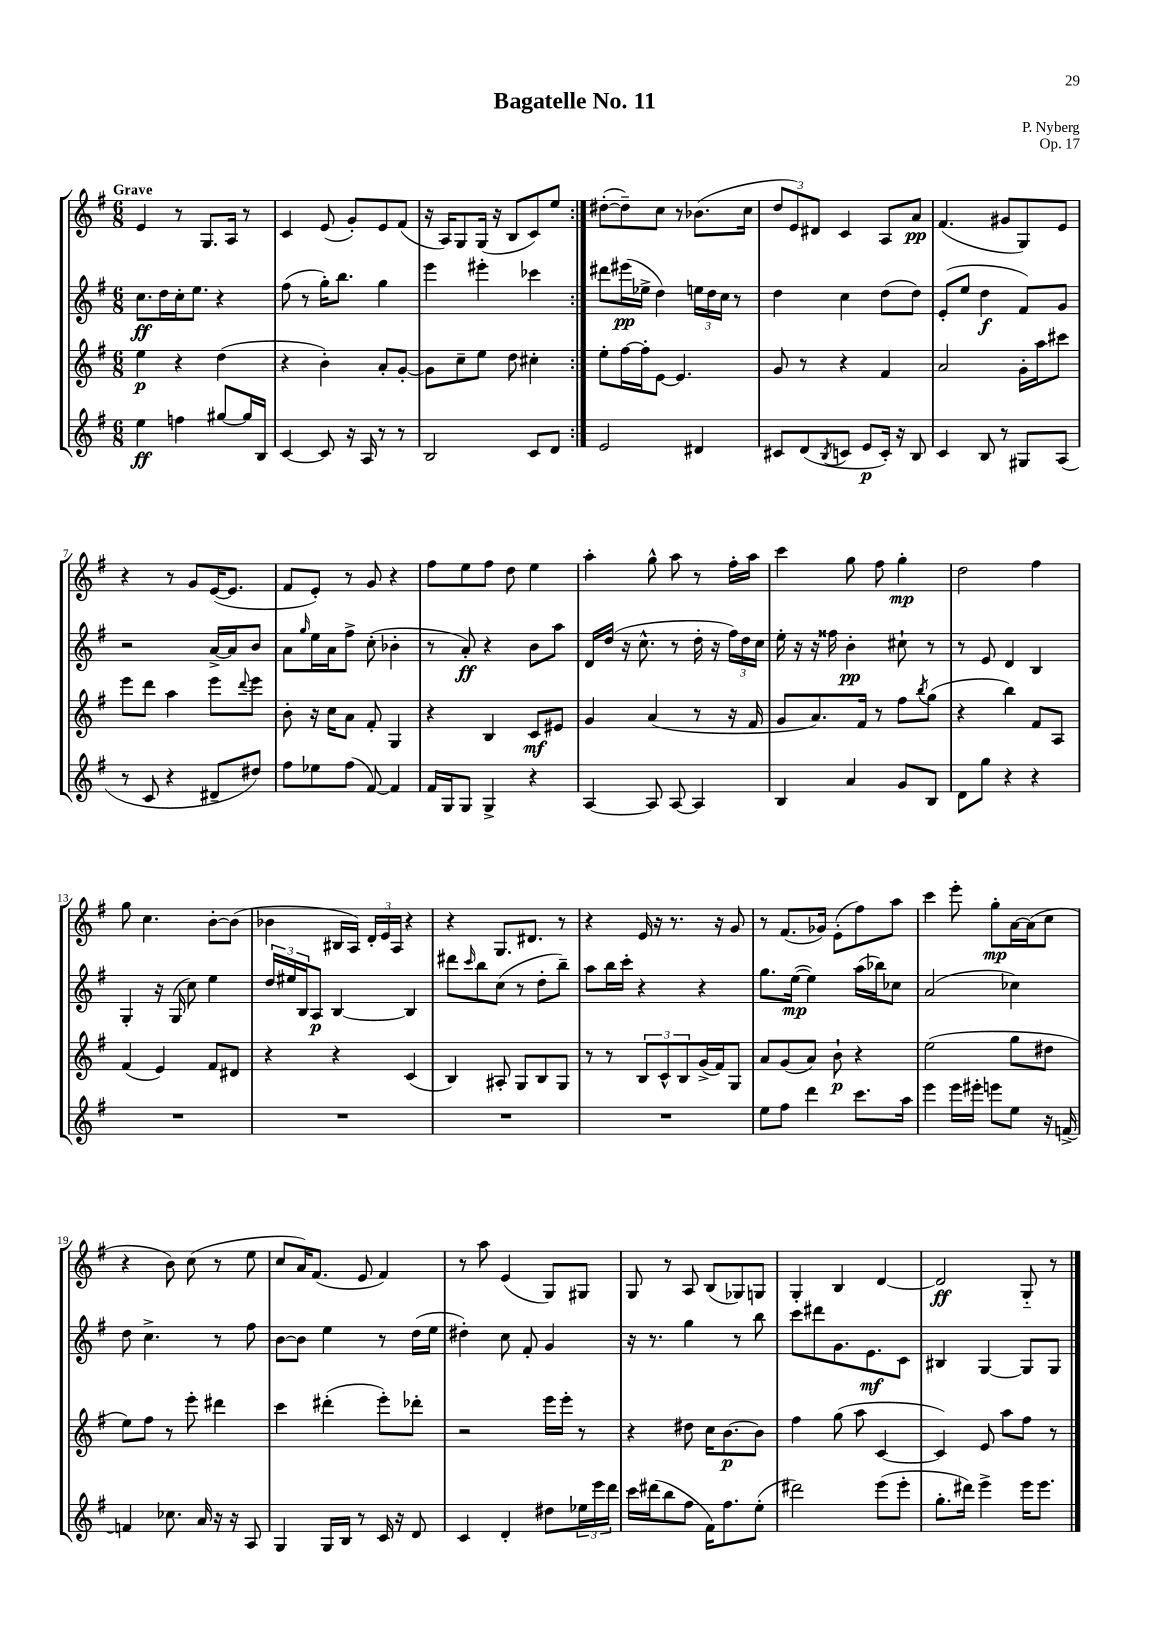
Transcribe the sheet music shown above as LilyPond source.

\header { title = "Bagatelle No. 11" composer = "P. Nyberg" opus = "Op. 17" }
<<
\new StaffGroup <<
\new Staff = "s0" {
    \clef treble \key g \major \numericTimeSignature \time 6/8 \tempo "Grave"
    \repeat volta 2 { e'4 r8 g8. a16 r8 |
    c'4 e'8( g'8-.) e'8 fis'8( |
    r16 a16) g8 g16( r16 b8 c'8) e''8 | }
    dis''8~-.( dis''8--) c''8 r8 bes'8.( c''16 |
    \tuplet 3/2 { d''8 e'8) dis'8 } c'4 a8 a'8\pp |
    fis'4.( gis'8 g8) e'8 |
    r4 r8 g'8 e'16~( e'8. |
    fis'8 e'8-.) r8 g'8 r4 |
    fis''8 e''8 fis''8 d''8 e''4 |
    a''4-. g''8-^ a''8 r8 fis''16-. a''16 |
    c'''4 g''8 fis''8 g''4-.\mp |
    d''2 fis''4 |
    g''8 c''4. b'8~-. b'8( |
    bes'4 bis16 a16) \tuplet 3/2 { d'16-. e'16 a16 } r4 |
    r4 g8. dis'8. r8 |
    r4 e'16 r16 r8. r16 g'8 |
    r8 fis'8.( ges'16) e'8-.( fis''8) a''8 |
    c'''4 e'''8-. g''8-.\mp a'16~ a'16( c''8 |
    r4 b'8) c''8( r8 e''8 |
    c''8 a'16) fis'8.( e'8 fis'4) |
    r8 a''8 e'4( g8) gis8 |
    g8 r8 a8 b8( ges8) g8 |
    g4-. b4 d'4~ |
    d'2\ff g8-_ r8 \bar "|." |
}
\new Staff = "s1" {
    \clef treble \key g \major \numericTimeSignature \time 6/8
    \repeat volta 2 { c''8.\ff d''16 c''16-. e''8. r4 |
    fis''8( r8 g''16-.) b''8. g''4 |
    e'''4 eis'''4-. ces'''4 | }
    dis'''8 eis'''16\pp( ees''16-> d''4) \tuplet 3/2 { e''16 d''16 c''16 } r8 |
    d''4 c''4 d''8( d''8) |
    e'8-.( e''8 d''4\f fis'8) g'8 |
    r2 a'16~-> a'16 b'8 |
    a'8 \grace { g''16 } e''16 a'16 fis''8-> c''8-.( bes'4-. |
    r8 a'8-.\ff) r4 b'8 a''8 |
    d'16 d''16( r16 c''8.-^ r8 d''16-. r16 \tuplet 3/2 { fis''16) d''16 c''16 } |
    e''16-. r16 r16 fisis''16 b'4-.\pp cis''8-! r8 |
    r8 e'8 d'4 b4 |
    g4-. r16 g16( c''8) e''4 |
    \tuplet 3/2 { d''16 eis''16 b16 } a8\p b4~ b4 |
    dis'''8 \grace { c'''16 } b''8 c''8( r8 d''8-. b''8--) |
    a''8 b''16 c'''16-. r4 r4 |
    g''8. e''16~\mp( e''4) a''16( bes''16) ces''8 |
    a'2( ces''4) |
    d''8 c''4.-> r8 fis''8 |
    b'8~ b'8 e''4 r8 d''16( e''16 |
    dis''4-.) c''8 fis'8-. g'4 |
    r16 r8. g''4 r8 b''8 |
    c'''8 dis'''8 g'8. e'8.\mf c'8 |
    bis4 g4~ g8 g8 \bar "|." |
}
\new Staff = "s2" {
    \clef treble \key g \major \numericTimeSignature \time 6/8
    \repeat volta 2 { e''4\p r4 d''4( |
    r4 b'4-.) a'8-. g'8~-. |
    g'8 c''8-- e''8 d''8 cis''4-. | }
    e''8-. fis''16~ fis''16-. e'8~ e'4. |
    g'8 r8 r4 fis'4 |
    a'2 g'16-. a''16 cis'''8 |
    e'''8 d'''8 a''4 e'''8 \appoggiatura { d'''8 } e'''8 |
    b'8-. r16 c''16 a'8 fis'8-. g4 |
    r4 b4 c'8\mf eis'8 |
    g'4 a'4( r8 r16 fis'16 |
    g'8 a'8.) fis'16 r8 fis''8 \acciaccatura { b''8 } g''8( |
    r4 b''4) fis'8 a8 |
    fis'4( e'4) fis'8 dis'8 |
    r4 r4 c'4( |
    b4) ais8-. g8 b8 g8 |
    r8 r8 \tuplet 3/2 { b8 c'8-^ b8 } g'16->( fis'16) g8 |
    a'8 g'8( a'8) b'8-!\p r4 |
    e''2( g''8 dis''8 |
    e''8) fis''8 r8 e'''8-. dis'''4 |
    c'''4 dis'''4-.( e'''8-.) des'''8-. |
    r2 e'''16 e'''16-. r8 |
    r4 dis''8 c''16 b'8.~\p b'8 |
    fis''4 g''8( a''8 c'4~ |
    c'4) e'8 a''8 fis''8 r8 \bar "|." |
}
\new Staff = "s3" {
    \clef treble \key g \major \numericTimeSignature \time 6/8
    \repeat volta 2 { e''4\ff f''4 gis''8~ gis''16 b16 |
    c'4~ c'8 r16 a16 r8 r8 |
    b2 c'8 d'8 | }
    e'2 dis'4 |
    cis'8 d'8( \acciaccatura { b8 } c'8 e'8\p c'16-.) r16 b8 |
    c'4 b8 r8 gis8 a8( |
    r8 c'8 r4 dis'8-- dis''8) |
    fis''8 ees''8 fis''8( fis'8~) fis'4 |
    fis'16 g16 g8 g4-> r4 |
    a4~ a8 a8~ a4 |
    b4 a'4 g'8 b8 |
    d'8 g''8 r4 r4 |
    R2. |
    R2. |
    R2. |
    R2. |
    e''8 fis''8 d'''4 c'''8. a''16 |
    e'''4 e'''16 eis'''16-. e'''8 e''8 r16 f'16~-> |
    f'4 ces''8. a'16 r16 r16 a8 |
    g4 g16 b16 r8 c'16 r16 d'8 |
    c'4 d'4-. dis''8 \tuplet 3/2 { ees''16 e'''16 d'''16 } |
    c'''16 dis'''16( b''8 fis''8 fis'16) fis''8. e''8-.( |
    dis'''2) e'''8( e'''8-. |
    g''8.-. dis'''16) e'''4-> e'''16 e'''8. \bar "|." |
}
>>
>>
